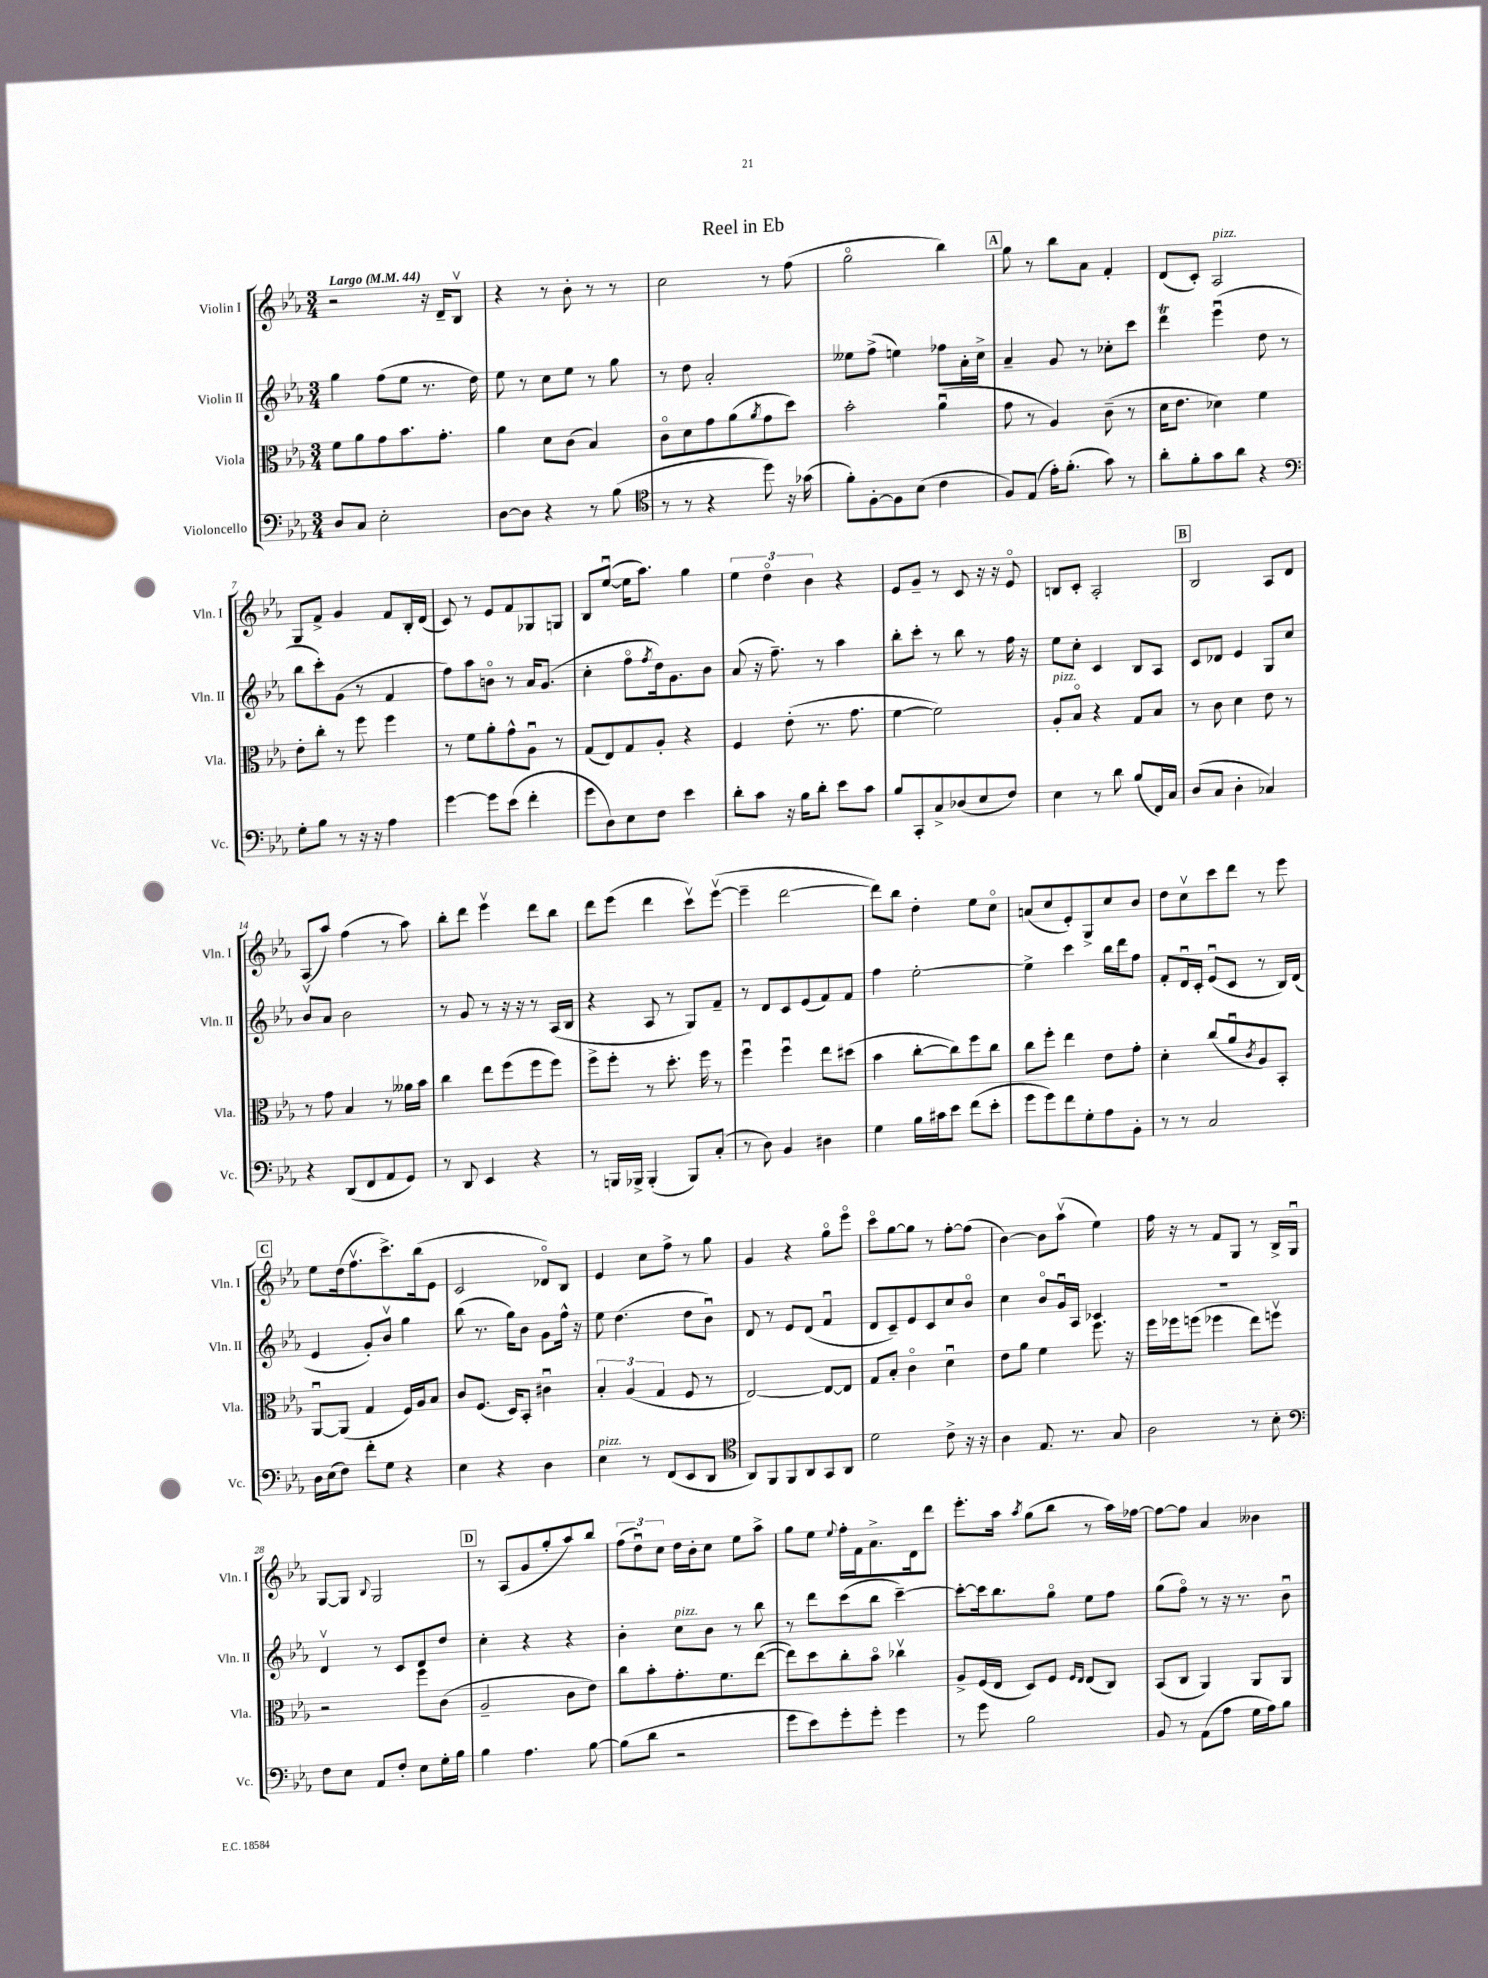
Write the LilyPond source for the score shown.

\header { title = "Reel in Eb" }
<<
\new StaffGroup <<
\new Staff = "s0" \with { instrumentName = "Violin I" shortInstrumentName = "Vln. I" } {
    \clef treble \key ees \major \numericTimeSignature \time 3/4 \tempo "Largo" 4 = 44
    r2 r16 d'16-- bes8\upbow |
    r4 r8 bes'8-. r8 r8 |
    c''2 r8 f''8( |
    g''2\flageolet bes''4) |
    \mark \markup { \box "A" } g''8 r8 bes''8 aes'8 f'4-. |
    d'8( c'8-.) aes2^\markup { \italic "pizz." } |
    g8 f'8-> g'4 f'8 bes16-. d'16( |
    c'8) r8 ees'8 f'8 ges8 g8 |
    bes8 ees''8~\downbow( ees''16 aes''8.) g''4 |
    \tuplet 3/2 { ees''4 d''4\flageolet bes'4 } r4 |
    ees'8 g'8-- r8 c'8 r16 r16 ees'8\flageolet |
    b8 c'8-. aes2-. |
    \mark \markup { \box "B" } bes2 aes8 d'8 |
    aes8( aes''8) f''4( r8 aes''8) |
    bes''8-. d'''8 ees'''4\upbow d'''8 bes''8 |
    d'''8 ees'''8( d'''4 c'''8\upbow) ees'''8~\upbow( |
    ees'''4-- d'''2~ |
    d'''8) bes''8 d''4-. ees''8 c''8\flageolet |
    a'8( c''8 ees'8-.) g8-> c''8 bes'8 |
    d''8 c''8\upbow c'''8 d'''8 r8 ees'''8 |
    \mark \markup { \box "C" } ees''8 d''16( f''8.\upbow c'''8.->) bes''16( ees'8 |
    c'2 des'8\flageolet) bes8 |
    ees'4 c''8 f''8-> r8 g''8 |
    g'4 r4 g''8\flageolet ees'''8\flageolet |
    c'''8\flageolet g''8~ g''8 r8 f''8~-. f''8( |
    bes'4~) bes'8 aes''8\upbow( ees''4) |
    f''16 r16 r8 f'8 g8 r8 bes16-> g16\downbow |
    g8~ g8 \appoggiatura { bes8 } g2 |
    \mark \markup { \box "D" } r8 aes8( g'8 g''8-. aes''8) bes''8 |
    \tuplet 3/2 { f''8( d''8\downbow) c''8 } d''16 bes'16-. c''8 ees''8 aes''8-> |
    g''8 ees''8 \appoggiatura { ees''8 } f''16-. f'16 aes'8.-> d'16 d'''8 |
    ees'''8.-. aes''16 \acciaccatura { aes''8 } g''8( bes''8 r8 aes''16) fes''16~ |
    fes''8~ fes''8 aes'4 beses'4 \bar "|." |
}
\new Staff = "s1" \with { instrumentName = "Violin II" shortInstrumentName = "Vln. II" } {
    \clef treble \key ees \major \numericTimeSignature \time 3/4
    g''4 f''8( ees''8 r8. d''16) |
    ees''8 r8 c''8 ees''8 r8 g''8 |
    r8 d''8 aes'2-. |
    eeses''8 f''8->( e''4) fes''8 aes'16-. c''16-> |
    \mark \markup { \box "A" } aes'4-- g'8 r8 ces''8-. c'''8 |
    d'''4\trill ees'''4\downbow( d''8 r8 |
    bes''8 c'''8-.) g'8( r8 f'4 |
    f''8) aes''8 b'8\flageolet r8 aes'16 g'8.( |
    c''4-. f''8\flageolet \acciaccatura { f''8 } d''16) g'8. bes'8 |
    aes'8( r16 f''8.--) r8 aes''4 |
    bes''8-. c'''8-. r8 bes''8 r8 f''16 r16 |
    ees''8 c''8-. c'4 bes8 aes8 |
    \mark \markup { \box "B" } c'8 des'8 ees'4 g8 c''8 |
    bes'8\upbow aes'8 bes'2 |
    r8 g'8 r8 r16 r16 r8 aes16( bes16 |
    r4 aes8 r8 g8) f'8-- |
    r8 d'8 c'8 ees'8( f'8) f'8 |
    f''4 ees''2~-. |
    ees''4-> c'''4 bes''16 d'''16 f''8 |
    f'8-. d'16\downbow c'16-. ees'8\downbow( c'8 r8 bes16) d'16( |
    \mark \markup { \box "C" } ees'4 g'8-.) bes'8\upbow g''4 |
    bes''8( r8. g''16) bes'8 g'8 f''16-^ r16 |
    ees''8 d''4.( d''8 bes'8\downbow) |
    d'8 r8 ees'8 d'8( f'4\downbow |
    d'8 c'8--) ees'8 c'8 c''8 bes'8\flageolet |
    c''4 bes'8\flageolet g'16\downbow aes16 ces'4 |
    R2. |
    d'4\upbow r8 c'8 d'8 d''8 |
    \mark \markup { \box "D" } c''4-. r4 r4 |
    bes'4-. c''8^\markup { \italic "pizz." } bes'8 r8 bes''8 |
    r8 d'''8 c'''8( bes''8 c'''4~--) |
    c'''8~-. c'''16 bes''8. g''8\flageolet ees''8 f''8 |
    g''8( f''8\flageolet) r8 r16 r8. bes'8\downbow \bar "|." |
}
\new Staff = "s2" \with { instrumentName = "Viola" shortInstrumentName = "Vla." } {
    \clef alto \key ees \major \numericTimeSignature \time 3/4
    f'8 aes'8 g'8 bes'8. g'8.-. |
    aes'4 d'8 c'8( bes4) |
    c'8\flageolet d'8 g'8 aes'8( \acciaccatura { aes'8 } g'8 d''8) |
    bes'2-. aes'4\downbow( |
    \mark \markup { \box "A" } g'8 r8 aes4) c'8--( r8 |
    d'16 ees'8. des'4) f'4 |
    ees'8-. c''8-. r8 f''8 f''4 |
    r8 f'8 aes'8-. g'8-^ aes8\downbow r8 |
    g8( ees8) g8 aes8-. r4 |
    f4 ees'8-.( r8. g'8. |
    f'4~ f'2) |
    aes8-.^\markup { \italic "pizz." } bes8\flageolet r4 g8 bes8 |
    \mark \markup { \box "B" } r8 c'8 d'4 ees'8 r8 |
    r8 g'8 bes4 r8 aeses'16 bes'16 |
    c''4 ees''8 f''8( f''8 f''8) |
    f''8-> f''8-. r8 d''8.-. f''16 r8 |
    f''4\downbow f''4\downbow ees''8 dis''8( |
    bes'4 c''8~-. c''8) f''8 c''8 |
    c''8 f''8-. ees''4 ees'8 g'8-. |
    d'4-. c''8( aes'8\downbow \acciaccatura { c'8 } aes8) bes,8-. |
    \mark \markup { \box "C" } aes,8~\downbow aes,8( g4 f16) aes16 bes8 |
    c'8 f8.( d16) bes,8-. cis'4\downbow |
    \tuplet 3/2 { bes4-. aes4( g4 } f8 r8 |
    ees2~) ees8~ ees8 |
    g8 bes8-. c'4\flageolet d'4\downbow |
    ees'8 aes'8 f'4 f''8. r16 |
    f''16 fes''16 f''8( fes''4 ees''8) f''8\upbow |
    r2 f''8 c'8( |
    \mark \markup { \box "D" } aes2-- c'8 ees'8) |
    c''8 bes'8-. g'8.-. f'8. ees''8~( |
    ees''8) d''8 c''8-. bes'8\flageolet ces''4\upbow |
    aes8-> f16( ees16 d8) f8 \grace { f16 ees16 } ees8( c8) |
    bes,8( c8 aes,4) aes,8 aes,8 \bar "|." |
}
\new Staff = "s3" \with { instrumentName = "Violoncello" shortInstrumentName = "Vc." } {
    \clef bass \key ees \major \numericTimeSignature \time 3/4
    d8 c8 ees2-. |
    d8~ d8 r4 r8 bes8( |
    \clef tenor r8 r8 r4 d''8) r16 ges'16( |
    f'8-.) f8~-. f8 bes8( c'4 |
    \mark \markup { \box "A" } f8) ees8( ees'16-.) f'8.-.( g'8) r8 |
    aes'8-. f'8-. g'8 aes'8 r4 |
    \clef bass g8-. bes8 r8 r16 r16 aes4 |
    g'4~ g'8 ees'8( f'4-. |
    g'8 d8) ees8 f8 ees'4 |
    d'8-. c'8 r16 bes16 d'8-. ees'8 c'8 |
    bes8 c,8-. c8-> des8( ees8 f8) |
    ees4 r8 d'8 bes8( f,16) c16 |
    \mark \markup { \box "B" } d8( c8 d4-. ces4) |
    r4 d,8( f,8 aes,8 g,8) |
    r8 d,8 ees,4 r4 |
    r8 b,,16 bes,,16-> bes,,4-.( bes,,8) c8-.( |
    r8 d8) bes,4 dis4 |
    g4 bes16 cis'16 ees'8 f'8( ees'8-. |
    g'8 g'8) f'8 g8-. aes8 bes,8-. |
    r8 r8 c2 |
    \mark \markup { \box "C" } d16 ees16( f8) f'8-. g8 r4 |
    ees4 r4 d4 |
    ees4^\markup { \italic "pizz." } r8 f,8( ees,8 d,8 |
    \clef tenor aes,8) f,8 f,8 aes,8 g,8 aes,8 |
    d'2 c'8-> r16 r16 |
    aes4 ees8. r8. g8 |
    aes2 r8 bes8-. |
    \clef bass f8 ees8 aes,8 f8-. ees8 g16-. bes16 |
    \mark \markup { \box "D" } bes4 aes4. bes8~ |
    bes8( d'8 r2 |
    g'8 ees'8) g'8-. g'8-. g'4 |
    r8 g'8 bes2 |
    bes,8 r8 aes,8( aes8 g16 aes16) bes8 \bar "|." |
}
>>
>>
